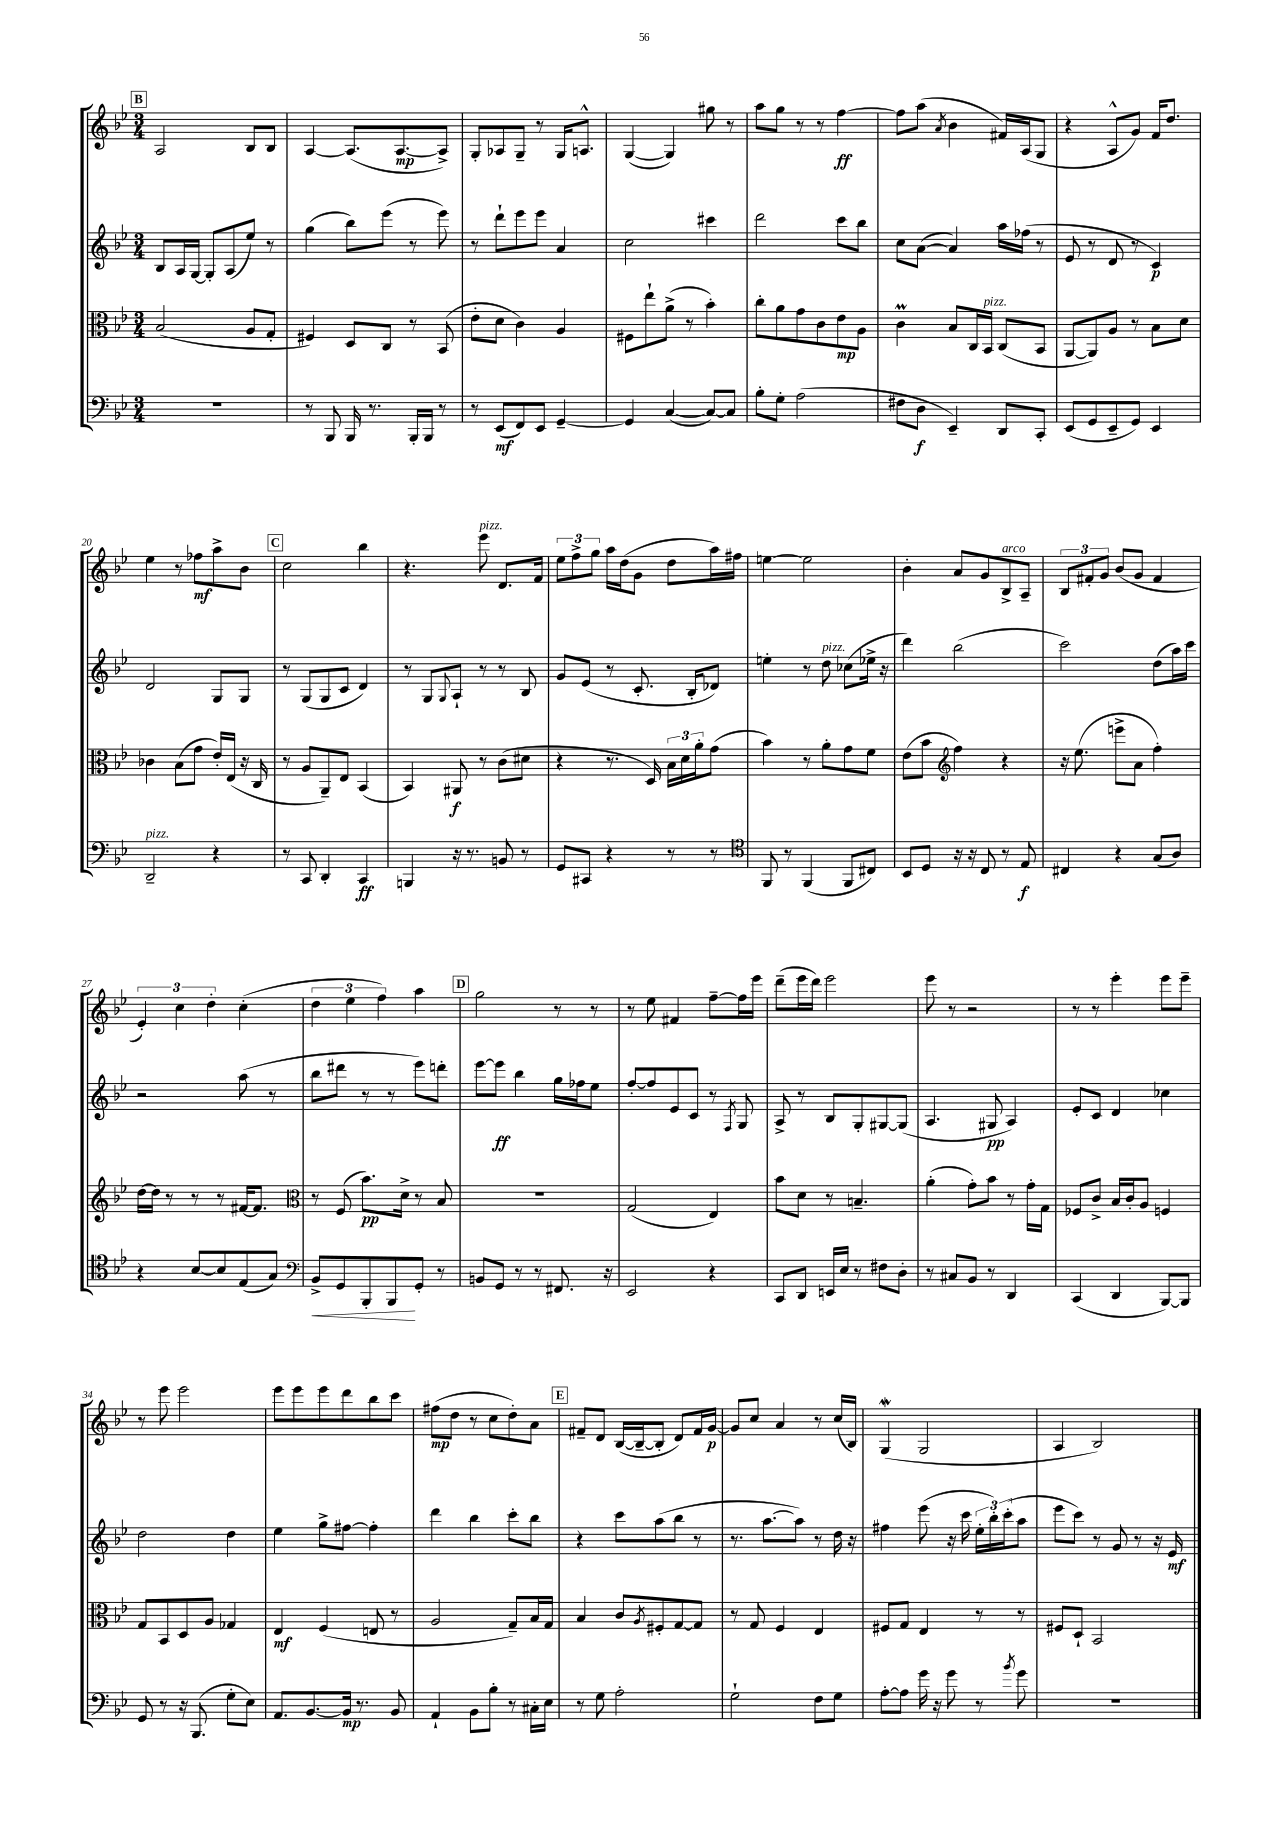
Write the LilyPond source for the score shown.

<<
\new StaffGroup <<
\new Staff = "s0" {
    \clef treble \key bes \major \numericTimeSignature \time 3/4
    \mark \markup { \box "B" } a2 bes8 bes8 |
    a4~ a8.( a8.~\mp a8->) |
    g8-. aes8 g8-- r8 g16 a8.-^ |
    g4~( g4) gis''8 r8 |
    a''8 g''8 r8 r8 f''4~\ff |
    f''8 a''8( \acciaccatura { a'8 } bes'4 fis'16) a16( g8 |
    r4 a8-^ g'8) f'16 d''8. |
    ees''4 r8 fes''8\mf a''8-> bes'8 |
    \mark \markup { \box "C" } c''2 bes''4 |
    r4. ees'''8^\markup { \italic "pizz." } d'8. f'16 |
    \tuplet 3/2 { ees''8 f''8-> g''8 } a''16 d''16( g'8 d''8 a''16) fis''16 |
    e''4~ e''2 |
    bes'4-. a'8 g'8 bes8->^\markup { \italic "arco" } a8-- |
    \tuplet 3/2 { bes8 fis'8-. g'8 } bes'8( g'8 fis'4 |
    \tuplet 3/2 { ees'4-.) c''4 d''4-. } c''4-.( |
    \tuplet 3/2 { d''4 ees''4 f''4) } a''4 |
    \mark \markup { \box "D" } g''2 r8 r8 |
    r8 ees''8 fis'4 f''8~-- f''16 ees'''16 |
    d'''8--( ees'''16 d'''16) ees'''2 |
    ees'''8 r8 r2 |
    r8 r8 ees'''4-. ees'''8 ees'''8-- |
    r8 ees'''8 ees'''2 |
    ees'''8 ees'''8 ees'''8 d'''8 bes''8 c'''8 |
    fis''8\mp( d''8 r8 c''8 d''8-.) a'8 |
    \mark \markup { \box "E" } fis'8-- d'8 bes16~( bes16~-- bes8-. d'8) fis'16 g'16~\p |
    g'8 c''8 a'4 r8 c''16( bes16) |
    g4\mordent( g2 |
    a4 bes2) \bar "|." |
}
\new Staff = "s1" {
    \clef treble \key bes \major \numericTimeSignature \time 3/4
    \mark \markup { \box "B" } bes8 a16 g16~ g8-. a8( ees''8) r8 |
    g''4( bes''8) ees'''8( r8 ees'''8) |
    r8 d'''8-! ees'''8 ees'''8 a'4 |
    c''2 cis'''4 |
    d'''2 c'''8 bes''8 |
    c''8 a'8~( a'4) a''16 fes''16( r8 |
    ees'8 r8 d'8 r8 c'4\p) |
    d'2 g8 g8 |
    \mark \markup { \box "C" } r8 g8( g8 c'8 d'4) |
    r8 g8 \appoggiatura { g8 } a8-! r8 r8 bes8 |
    g'8 ees'8( r8 c'8.-. bes16-. des'8) |
    e''4-. r8 d''8^\markup { \italic "pizz." } ces''8( ees''16-> r16 |
    d'''4) bes''2( |
    c'''2) d''8( a''16) c'''16 |
    r2 a''8( r8 |
    bes''8 dis'''8 r8 r8 ees'''8) d'''8-. |
    \mark \markup { \box "D" } ees'''8~ ees'''8\ff bes''4 g''16 fes''16 ees''8 |
    f''8~-. f''8 ees'8 c'8 r8 \acciaccatura { f8 } g8 |
    a8-> r8 bes8 g8-. gis8~ gis8( |
    a4. gis8\pp a4) |
    ees'8-. c'8 d'4 ces''4 |
    d''2 d''4 |
    ees''4 g''8-> fis''8~ fis''4-. |
    d'''4 bes''4 c'''8-. bes''8 |
    \mark \markup { \box "E" } r4 c'''8 a''8( bes''8 r8 |
    r8. a''8.~ a''8) r8 d''16 r16 |
    fis''4 ees'''8( r16 c'''16 \tuplet 3/2 { ees''16-. bes''16-.) c'''16-.( } a''8 |
    ees'''8 c'''8) r8 g'8 r8 r16 ees'16\mf \bar "|." |
}
\new Staff = "s2" {
    \clef alto \key bes \major \numericTimeSignature \time 3/4
    \mark \markup { \box "B" } bes2( a8 g8-. |
    fis4) d8 c8 r8 bes,8( |
    ees'8-. d'8 c'4) a4 |
    fis8 ees''8-! a'8->( r8 bes'4-.) |
    c''8-. a'8 g'8 c'8 ees'8\mp a8 |
    c'4\prall bes8 c16 bes,16^\markup { \italic "pizz." } c8( bes,8 |
    a,8~ a,8) a8 r8 bes8 d'8 |
    ces'4 bes8( g'8 ees'16-.) ees16( r16 c16 |
    \mark \markup { \box "C" } r8 a8 a,8--) ees8 bes,4( |
    bes,4) ais,8\f r8 c'8( dis'8 |
    r4 r8. d16) \tuplet 3/2 { bes16 d'16 a'16-. } g'8( |
    bes'4) r8 a'8-. g'8 f'8 |
    ees'8( bes'8 \clef treble f''4) r4 |
    r16 ees''8.( e'''8-> a'8 f''4-.) |
    d''16~ d''16 r8 r8 r8 fis'16~ fis'8. |
    \clef alto r8 f8( bes'8.\pp) d'16-> r8 bes8 |
    \mark \markup { \box "D" } R2. |
    g2( ees4) |
    bes'8 d'8 r8 b4.-- |
    a'4-.( g'8-.) bes'8 r8 g'16-. g16 |
    fes8 c'8-> bes16 c'16-. a8 f4 |
    g8 bes,8 d8 a8 ges4 |
    ees4\mf f4( e8 r8 |
    a2 g8--) bes16 g16 |
    \mark \markup { \box "E" } bes4 c'8 \acciaccatura { a8 } fis8-. g8~ g8 |
    r8 g8 f4 ees4 |
    fis8 g8 ees4 r8 r8 |
    fis8 d8-! bes,2 \bar "|." |
}
\new Staff = "s3" {
    \clef bass \key bes \major \numericTimeSignature \time 3/4
    \mark \markup { \box "B" } R2. |
    r8 bes,,8 bes,,16 r8. bes,,16-. bes,,16 r8 |
    r8 ees,8\mf( f,8) ees,8 g,4~-- |
    g,4 c4~( c8~) c8 |
    bes8-. g8-. a2( |
    fis8 d8\f ees,4--) d,8 c,8-. |
    ees,8( g,8 ees,8-- g,8) ees,4 |
    d,2--^\markup { \italic "pizz." } r4 |
    \mark \markup { \box "C" } r8 c,8 d,4-. c,4\ff |
    b,,4 r16 r8. b,8 r8 |
    g,8 cis,8 r4 r8 r8 |
    \clef tenor f,8 r8 f,4( f,8 cis8) |
    bes,8 d8 r16 r16 c8 r8 ees8\f |
    cis4 r4 g8( a8) |
    r4 bes8~ bes8 ees8( g8) |
    \clef bass bes,8->\< g,8 bes,,8-. bes,,8\! g,8-. r8 |
    \mark \markup { \box "D" } b,8 g,8 r8 r8 fis,8. r16 |
    ees,2 r4 |
    c,8 d,8 e,16 ees16 r8 fis8 d8-. |
    r8 cis8 bes,8 r8 d,4 |
    c,4( d,4 bes,,8~) bes,,8 |
    g,8 r8 r16 bes,,8.( g8-. ees8) |
    a,8. bes,8.~ bes,16\mp r8. bes,8 |
    a,4-! bes,8 bes8-. r8 cis16-. ees16 |
    \mark \markup { \box "E" } r8 g8 a2-. |
    g2-! f8 g8 |
    a8~-. a8 g'16 r16 g'8 r8 \acciaccatura { bes'8 } g'8 |
    R2. \bar "|." |
}
>>
>>
\layout { \context { \Score currentBarNumber = #13 } }
